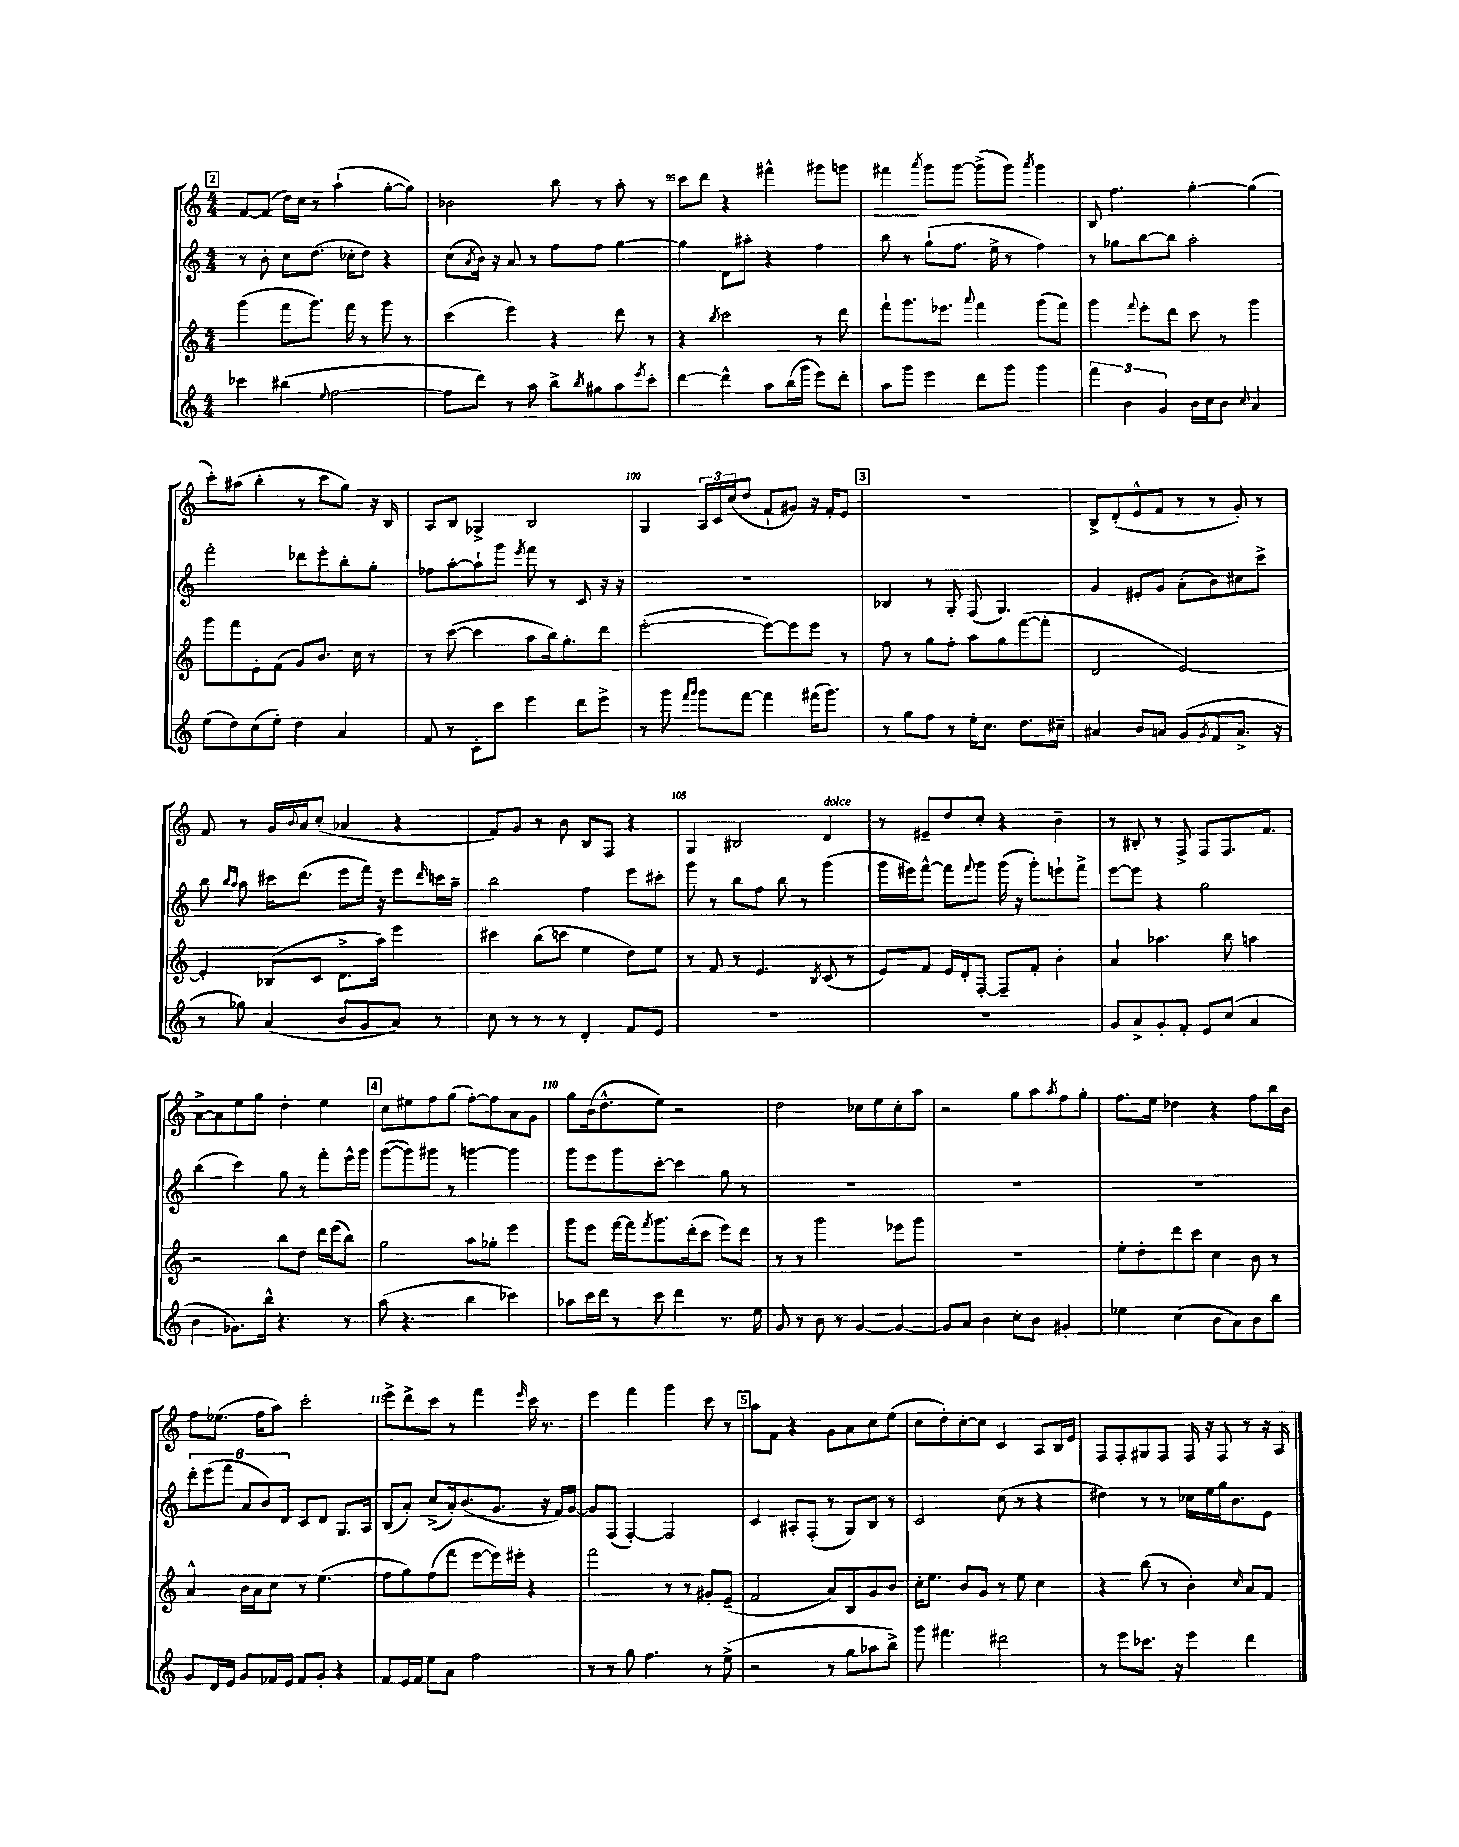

**kern	**kern	**kern	**kern
*staff4	*staff3	*staff2	*staff1
*clefG2	*clefG2	*clefG2	*clefG2
*k[]	*k[]	*k[]	*k[]
*M4/4	*M4/4	*M4/4	*M4/4
4ccc-	(4ggg	8r	[8f
.	.	8b'	(8f]
(4bb#	8fff	8cc	16dd)
.	.	.	16cc
.	8.ggg)	(8.dd	8r
8qqee	.	.	.
[2ff	.	.	(4aa`
.	16fff	16cc-'	.
.	8r	8dd)	.
.	8ggg	4r	[8gg'
.	8r	.	8gg])
=	=	=	=
8ff]	(4ccc	(8cc	2b-
.	.	8qa	.
8ddd)	.	16b)	.
.	.	16r	.
8r	4eee)	8a	.
8aa	.	8r	.
8bb^	4r	8ff	8bb
8qbb	.	.	.
8gg#	.	8ff	8r
8aa	8ddd	[4gg	8aa'
8qeee	.	.	.
8ccc'	8r	.	8r
=	=	=	=
[4ddd	4r	4gg]	8ccc
.	.	.	8ddd
.	8qbb	.	.
4ddd^^]	2ccc	8d	4r
.	.	8aa#'	.
8aa	.	4r	4fff#^^
(16bb	.	.	.
16ggg	.	.	.
8eee)	8r	4ff	8ggg#
8ddd'	8ddd	.	8ggg
=	=	=	=
8aa	8fff`	8bb	4fff#
8ggg	8.ggg	8r	.
.	.	.	8qaaa
4eee	.	(8gg`	8ggg
.	8.eee-	.	.
.	.	8.ff	[8ggg
.	8qqaaa	.	.
8ddd	4fff	.	(8ggg^]
.	.	16ee^	.
8ggg	.	8r	8ggg)
.	.	.	8qaaa
4ggg	(8ggg	4ff)	4ggg
.	8fff)	.	.
=	=	=	=
6fff	4ggg	8r	8B
.	.	8gg-	4.ff
6b	.	.	.
.	8qqfff	.	.
.	8eee'	[8bb	.
6g	.	.	.
.	8ddd	8bb]	.
16b	8ccc	2aa'	[4gg'
16cc	.	.	.
8b	8r	.	.
8qqcc	.	.	.
4a	4ggg	.	(4gg]
=	=	=	=
(8ee	8ggg	2fff'	8ccc')
8dd)	8fff	.	(8aa#
(8cc	8e'	.	4bb'
8ee')	(8f	.	.
4dd	8g)	8ddd-	8r
.	8.b	8eee'	8ccc
4a	.	8bb'	8gg)
.	16cc	.	.
.	8r	8gg'	16r
.	.	.	16B
=	=	=	=
8f	8r	8ff-	8A
8r	([8ccc	[8aa'	8B
8c'	4ccc]	8aa`]	4G-^
8ccc	.	8ggg	.
.	.	8qeee	.
4eee	8aa	8fff	2B
.	16bb)	8r	.
.	8.gg'	.	.
8ddd	.	8c	.
8eee^	8ddd	16r	.
.	.	16r	.
=	=	=	=
8r	([2eee'	1r	4G
8ggg	.	.	.
16qqfff	.	.	.
16qqggg	.	.	.
8ggg	.	.	24A
.	.	.	24c
.	.	.	(24cc
[8fff	.	.	8dd
4fff]	8eee_)	.	8f`
.	8eee]	.	8g#)
(16fff#	8eee	.	16r
8.ggg)	.	.	16f'
.	8r	.	8e
=	=	=	=
8r	8ff	4B-	1r
8gg	8r	.	.
8ff	8gg	8r	.
8r	8ff'	8G'	.
16ee'	8aa	(8F	.
8.cc	.	.	.
.	8gg	4.G)	.
8.dd	([8fff	.	.
.	8fff']	.	.
16cc#~	.	.	.
=	=	=	=
4a#	2d	4g	8B^
.	.	.	(8d'
8b	.	8e#'	8e^^
8a	.	8g	8f
(8g	[2e)	(8a'	8r
8qg	.	.	.
8f	.	8b)	8r
8.a^	.	8cc#	8g')
.	.	8ccc^	8r
16r	.	.	.
=	=	=	=
8r	4e']	8bb	8f
.	.	16qqbb	.
.	.	16qqaa	.
8gg-)	.	8aa	8r
(4a	(8B-	16ccc#	16g
.	.	.	8qqb
.	.	(8.ddd	16a
.	8c	.	(8cc'
8b	8.d^	8eee	4a-
8g	.	16fff)	.
.	16aa)	16r	.
8a)	4eee	8eee	4r
.	.	16qqddd	.
8r	.	16ccc	.
.	.	16aa~	.
=	=	=	=
8cc	4ccc#	2bb	8f)
8r	.	.	8g
8r	(8bb	.	8r
8r	8ccc	.	8b
4d'	4ee	4ff	8B
.	.	.	8F
8f	8dd)	8eee	4r
8e	8ee	8ccc#'	.
=	=	=	=
1r	8r	8ggg	4G
.	8f	8r	.
.	8r	8bb	2B#
.	4.e	8ff	.
.	.	8bb	.
.	.	8r	.
.	8qB	.	.
.	(8c	(4ggg	4d
.	8r	.	.
=	=	=	=
1r	8e)	16ggg	8r
.	.	16eee#)	.
.	8f	[8fff^^	8e#~
.	16e	8fff]	8dd
.	16d'	.	.
.	.	8qqfff	.
.	[8F'	8ggg	8cc'
.	8F~]	(16ggg	4r
.	.	16r	.
.	8f'	8ggg')	.
.	4b'	8eee`	4b~
.	.	8fff^	.
=	=	=	=
8g	4a	[8eee	8r
8a^	.	8eee]	8B#'
8g'	4.aa-	4r	8r
8f'	.	.	8F^
8e	.	2gg	8F
(8cc	8bb	.	8.F
4a	4aa	.	.
.	.	.	8.f
=	=	=	=
4b	2r	(4bb	[8a^
.	.	.	8a]
8.g-)	.	4ccc)	8ee
.	.	.	8gg
16bb^^	.	.	.
4.r	8bb	8gg	4dd'
.	8dd	8r	.
.	16ddd	8fff'	4ee
.	(16eee	.	.
8r	8bb)	16eee^^	.
.	.	16ggg	.
=	=	=	=
(8aa	2gg	([8ggg	8cc
4.r	.	8ggg])	8ee#
.	.	8ggg#	8ff
.	.	8r	(8gg
4bb	8aa	[4ggg	[8ff')
.	8gg-'	.	8ff]
4ccc-)	4eee	4ggg]	8a
.	.	.	8g
=	=	=	=
8aa-	8ggg	8ggg	8gg
16ccc	8eee	8eee	(16b
16ddd	.	.	8.dd^^
8r	[16fff	8ggg	.
.	16fff]	.	.
.	8qfff	.	.
8ccc	8.ggg	[8ccc'	8ee)
4ddd	.	4ccc]	2r
.	(16ddd'	.	.
.	8ccc	.	.
8.r	8eee)	8gg	.
.	8ddd	8r	.
16ee	.	.	.
=	=	=	=
8g	8r	1r	2dd
8r	8r	.	.
8b	2ggg	.	.
8r	.	.	.
[4g	.	.	8cc-
.	.	.	8ee
4g_	8eee-	.	8cc-'
.	8ggg	.	8aa
=	=	=	=
8g]	1r	1r	2r
8a	.	.	.
4b	.	.	.
8cc'	.	.	8gg
8b	.	.	8aa
.	.	.	8qaa
4g#'	.	.	8ff
.	.	.	8gg'
=	=	=	=
4ee-	8ee'	1r	8.ff
.	8dd'	.	.
.	.	.	16ee
(4cc	8ddd	.	4dd-
.	8ccc	.	.
8b	4cc	.	4r
8a)	.	.	.
8b	8b	.	8ff
8bb	8r	.	16bb
.	.	.	16b
=	=	=	=
8g	4a^^	12ddd'	8ff
.	.	(12eee	.
16d	.	.	(8.ee-
.	.	12fff	.
16e	.	.	.
8g	16b	12a	.
.	16a	.	16ff
.	.	12b)	.
16f-	8cc	.	8aa)
.	.	12d	.
16e	.	.	.
8f-	8r	8c	2ccc'
8g'	(4.ee	8d	.
4r	.	8.G	.
.	.	16A	.
=	=	=	=
8f	8ff	(8B	8eee^
16e	8gg)	8a')	8ddd^
16f	.	.	.
8ee	(8ff	(8cc^	8ccc
8a	8fff	16a')	8r
.	.	(8.b	.
2ff	[8eee	.	4fff
.	16eee])	8.g	.
.	16eee#'	.	.
.	.	.	16qqeee
.	4r	.	16ccc
.	.	16r	8.r
.	.	16f)	.
.	.	[16g	.
=	=	=	=
8r	2fff	8g]	4eee
8r	.	(8F	.
8gg	.	[4F')	4fff
4.ff	.	.	.
.	8r	2F]	4ggg
.	8r	.	.
8r	8g#'	.	8ccc
(8ee^	(8e~	.	8r
=	=	=	=
2r	2f	4c	8aa
.	.	.	8f
.	.	8A#'	4r
.	.	(8F'	.
8r	8a)	8r	8g
8gg	8B	8G)	8a
8aa-	8g	8B	8cc
8bb^)	8b	8r	(8ee
=	=	=	=
8ggg	16cc'	2c	8cc
.	8.ee	.	.
4.fff#	.	.	8dd')
.	8b	.	[8cc'
.	8g	.	8cc]
2ddd#	8r	(8cc	4c
.	8ee	8r	.
.	4cc	4r	8A
.	.	.	16B
.	.	.	16e
=	=	=	=
8r	4r	4dd#)	8F
8eee	.	.	8F'
8.ccc-	(8bb	8r	8G#
.	8r	8r	8F
16r	.	.	.
4eee	4b')	16cc-	16F
.	.	16ee	16r
.	.	16gg	8F
.	.	8.b	.
.	16qqcc	.	.
4ddd	8a	.	8r
.	8f	8e	16r
.	.	.	16A
==	==	==	==
*-	*-	*-	*-
